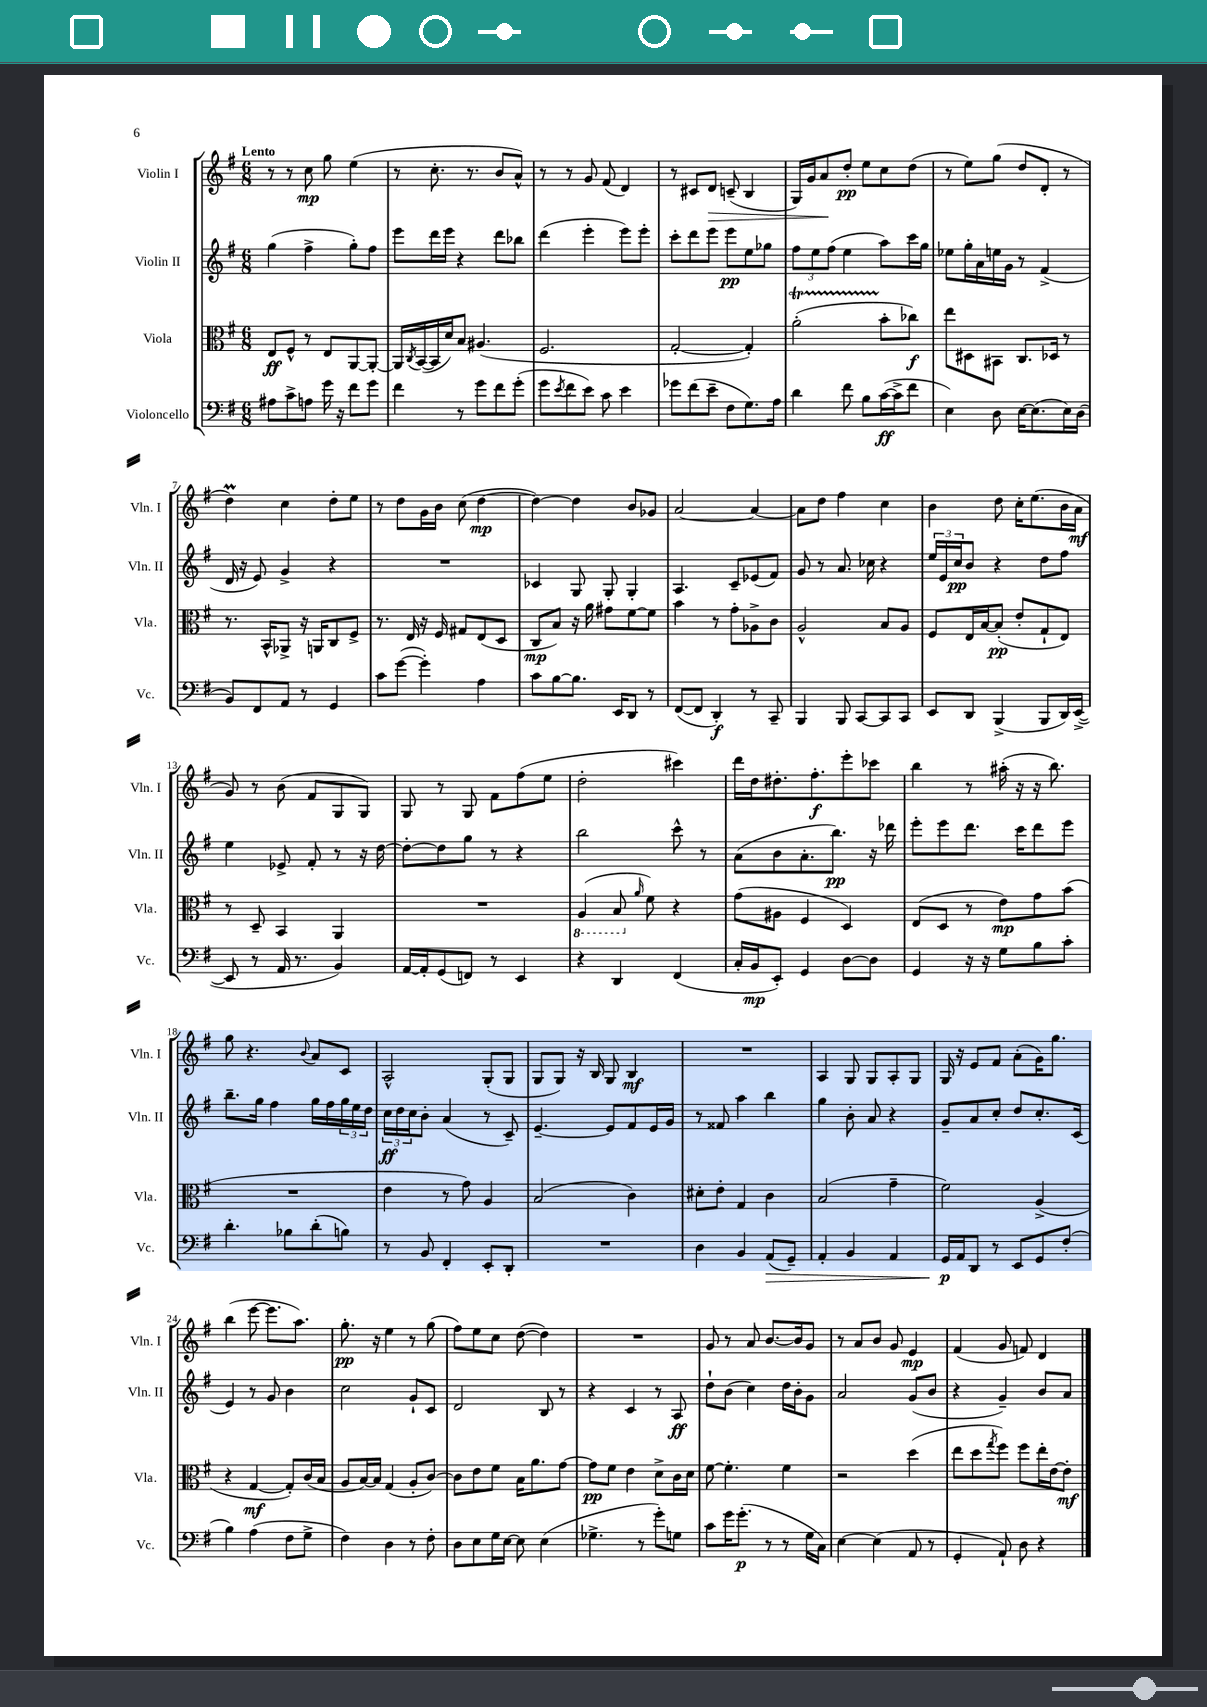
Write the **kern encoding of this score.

**kern	**kern	**kern	**kern
*staff4	*staff3	*staff2	*staff1
*clefF4	*clefC3	*clefG2	*clefG2
*k[f#]	*k[f#]	*k[f#]	*k[f#]
*M6/8	*M6/8	*M6/8	*M6/8
8A#	8E	(4gg	8r
8c^	8F#^^	.	8r
8A	8r	4ff#^	8cc
16g	8E	.	8gg
16r	.	.	.
8f#	[8AA	8gg')	(4ee
8g	8AA'_	8ff#	.
=	=	=	=
4f#	16AA]	8eee	8r
.	8qC	.	.
.	([16BB	.	.
.	16BB]	16ddd	8.cc'
.	16d)	16eee	.
8r	8B	4r	.
.	.	.	8.r
8g	(4.A#	.	.
8f#	.	8ddd	8b
(8g'	.	8bb-	8a^^)
=	=	=	=
8g	2.F#	(4ddd	8r
8qe	.	.	.
8f#	.	.	8r
8e)	.	4eee'	8g
8c	.	.	(8f#
4e	.	8eee)	4d)
.	.	8eee'	.
=	=	=	=
8g-	[2G'	8ccc'	8r
(8f#	.	8ddd	8c#
8e~	.	8eee	8d
8F#	.	8eee	(8c~
8.G)	4G'])	8ee	4B
.	.	8gg-	.
16A	.	.	.
=	=	=	=
4d	(2a'	12ff#	16G)
.	.	.	16g
.	.	12ee	.
.	.	.	8a
.	.	(12ff#	.
8f#	.	4ee	8dd'
8B	.	.	8ee
([16c	8b'	8aa)	8cc
16c^]	.	.	.
8f#	8cc-)	16ccc	(8dd
.	.	16gg	.
=	=	=	=
4E)	8ee	8ee-	8r
.	8D#	16gg'	8ee)
.	.	16a	.
8D	8BB#	16ee	(8gg
.	.	16g	.
[16E	8.C	8r	8dd
(8.E]	.	.	.
.	.	(4f#^	8d'
.	16D-	.	.
16E)	8r	.	8r
(16D	.	.	.
=	=	=	=
8BB)	8.r	16d	4dd)
.	.	16r	.
8FF#	.	8e)	.
.	16BB^^	.	.
8AA	8AA-^	4g^	4cc
8r	16r	.	.
.	16AA	.	.
4GG	8C	4r	8dd'
.	8F#^	.	8ee
=	=	=	=
8c	8.r	2.r	8r
([8g	.	.	8dd
.	16E	.	.
4g'])	16r	.	16g
.	16F#	.	16b
.	8G#	.	(8cc
4A	(8E	.	[4dd
.	8D	.	.
=	=	=	=
8c	8C	4c-	4dd_)
[8B	8B)	.	.
8.B]	16r	8G	4dd]
.	16a	.	.
.	8g#	8G'	.
16EE	.	.	.
8DD	[8f#	4G'	8b
8r	8f#]	.	8g-
=	=	=	=
([8FF#	4b	4.A	[2a
8FF#]	.	.	.
4DD')	8r	.	.
.	8g'	8c~	.
8r	8A-^	(8e-	4a_
8CC~	8c	8f#)	.
=	=	=	=
4BBB	2A^^	8g	8a]
.	.	8r	8dd
8BBB	.	8.a	4ff#
[8CC	.	.	.
.	.	16cc-	.
8CC]	8B	4r	4cc
8CC	8A	.	.
=	=	=	=
8EE	8F#	24ee	4b
.	.	24e	.
.	.	24cc	.
8DD	16E	8b	.
.	[16B	.	.
(4BBB^	(8B']	4r	8dd
.	8e'	.	16cc'
.	.	.	(8.ee
8BBB	8G`	8dd	.
16DD)	8E)	8ff#	16b
([16EE^	.	.	16a
=	=	=	=
8EE]	8r	4ee	8g)
8r	8D~	.	8r
16AA	4BB	8e-^	(8b
8.r	.	.	.
.	.	8f#'	8f#
4BB)	4AA	8r	8G
.	.	16r	8G)
.	.	[16dd	.
=	=	=	=
[16AA	2.r	8dd'_	8G
16AA']	.	.	.
(8GG	.	8dd]	8r
8FF)	.	8gg	8G
8r	.	8r	8f#
4EE	.	4r	(8ff#
.	.	.	8ee
=	=	=	=
4r	(4AA	2bb	2dd'
4DD	8BB	.	.
.	16qqa	.	.
.	8f#)	.	.
(4FF#	4r	8ccc^^	4ccc#)
.	.	8r	.
=	=	=	=
16C'	(8g	(8a	16ddd
16BB	.	.	16dd
8EE')	8A#	8b	8.dd#'
4GG	4F#	8.a'	.
.	.	.	8.ff#'
.	.	8.bb)	.
[8D	4D)	.	8eee'
8D]	.	16r	8ccc-
.	.	16ddd-	.
=	=	=	=
4GG	(8E	8eee'	4bb
.	8D	8eee	.
16r	8r	8.ddd	8r
16r	.	.	.
8G	8e)	.	(16aa#'
.	.	16ccc	16r
8B	8g	8ddd	16r
.	.	.	8.bb)
8c'	(8b	8eee	.
=	=	=	=
4.d'	2.r	8.bb~	8gg
.	.	.	4.r
.	.	16gg	.
.	.	4ff#	.
8B-	.	.	.
.	.	.	8qqb
(8d'	.	16gg	8a
.	.	16ff#	.
8B)	.	24gg	8c
.	.	24ee	.
.	.	24dd	.
=	=	=	=
8r	4e	24cc	2A^^
.	.	24dd	.
.	.	24cc	.
8BB	.	8b'	.
4FF#'	8r	(4a	.
.	8g)	.	.
8EE'	4A	8r	(8G'
8DD'	.	8c~)	8G
=	=	=	=
2.r	(2B	[4.e~	8G
.	.	.	8G)
.	.	.	16r
.	.	.	16B
.	.	8e]	8G
.	4c)	8f#	4B
.	.	16e	.
.	.	16g	.
=	=	=	=
4D	8d#'	8r	2.r
.	8e'	8f##	.
4BB	4G	4aa	.
(8AA	4c	4bb	.
8GG~)	.	.	.
=	=	=	=
4AA'	(2B	4gg	4A
4BB	.	8b'	8G
.	.	8a	8G
4AA	4g~	4r	8A'
.	.	.	8G
=	=	=	=
16GG	2f#)	8g~	16G
16AA	.	.	16r
8DD	.	8a	8e
8r	.	8cc'	8f#
8EE	.	8dd	(8a'
8GG	(4A^	8.cc'	16g)
.	.	.	8.gg
(8F#'	.	.	.
.	.	(16c	.
=	=	=	=
4B)	4r	4e)	(4bb
(4A	[4G	8r	[8eee
.	.	8g	8.eee]
8F#	8G'])	4b	.
.	.	.	8.aa)
8G^	(16c	.	.
.	16B	.	.
=	=	=	=
4F#)	8A	2cc	8.gg'
.	[16B)	.	.
.	16B]	.	16r
4D	(4G	.	4ee
8r	8A'	8g`	8r
8F#'	[8c)	8c	(8gg
=	=	=	=
8D	8c]	2d	8ff#)
8E	8e	.	8ee
16G	8f#	.	8cc
[16E	.	.	.
8E]	16B	.	([8dd
.	8.a	.	.
(4E	.	8B	4dd])
.	[8g	8r	.
=	=	=	=
4.G-^	8g]	4r	2.r
.	8f#	.	.
.	4e	4c	.
8r	.	.	.
8g')	8d^	8r	.
8G	16c	8A	.
.	16d	.	.
=	=	=	=
8c	[8f#	8dd`	8g
16g	4.f#']	(8b	8r
(8.g'	.	.	.
.	.	4cc)	8a
8r	.	.	[8.b
8r	4f#	16dd	.
.	.	16b'	16b]
16G	.	8g	8g
16C)	.	.	.
=	=	=	=
[4E	2r	2a	8r
.	.	.	8a
(4E]	.	.	8b
.	.	.	8g
8AA	(4dd	(8g	4e
8r	.	8b	.
=	=	=	=
4GG'	8ee	4r	(4f#
.	8dd	.	.
.	8qgg	.	.
8AA`)	8ff#)	4g~)	8g
8D	8ff#	.	8f)
4r	16ee'	8b	4d
.	[16e	.	.
.	8e']	8a	.
==	==	==	==
*-	*-	*-	*-
